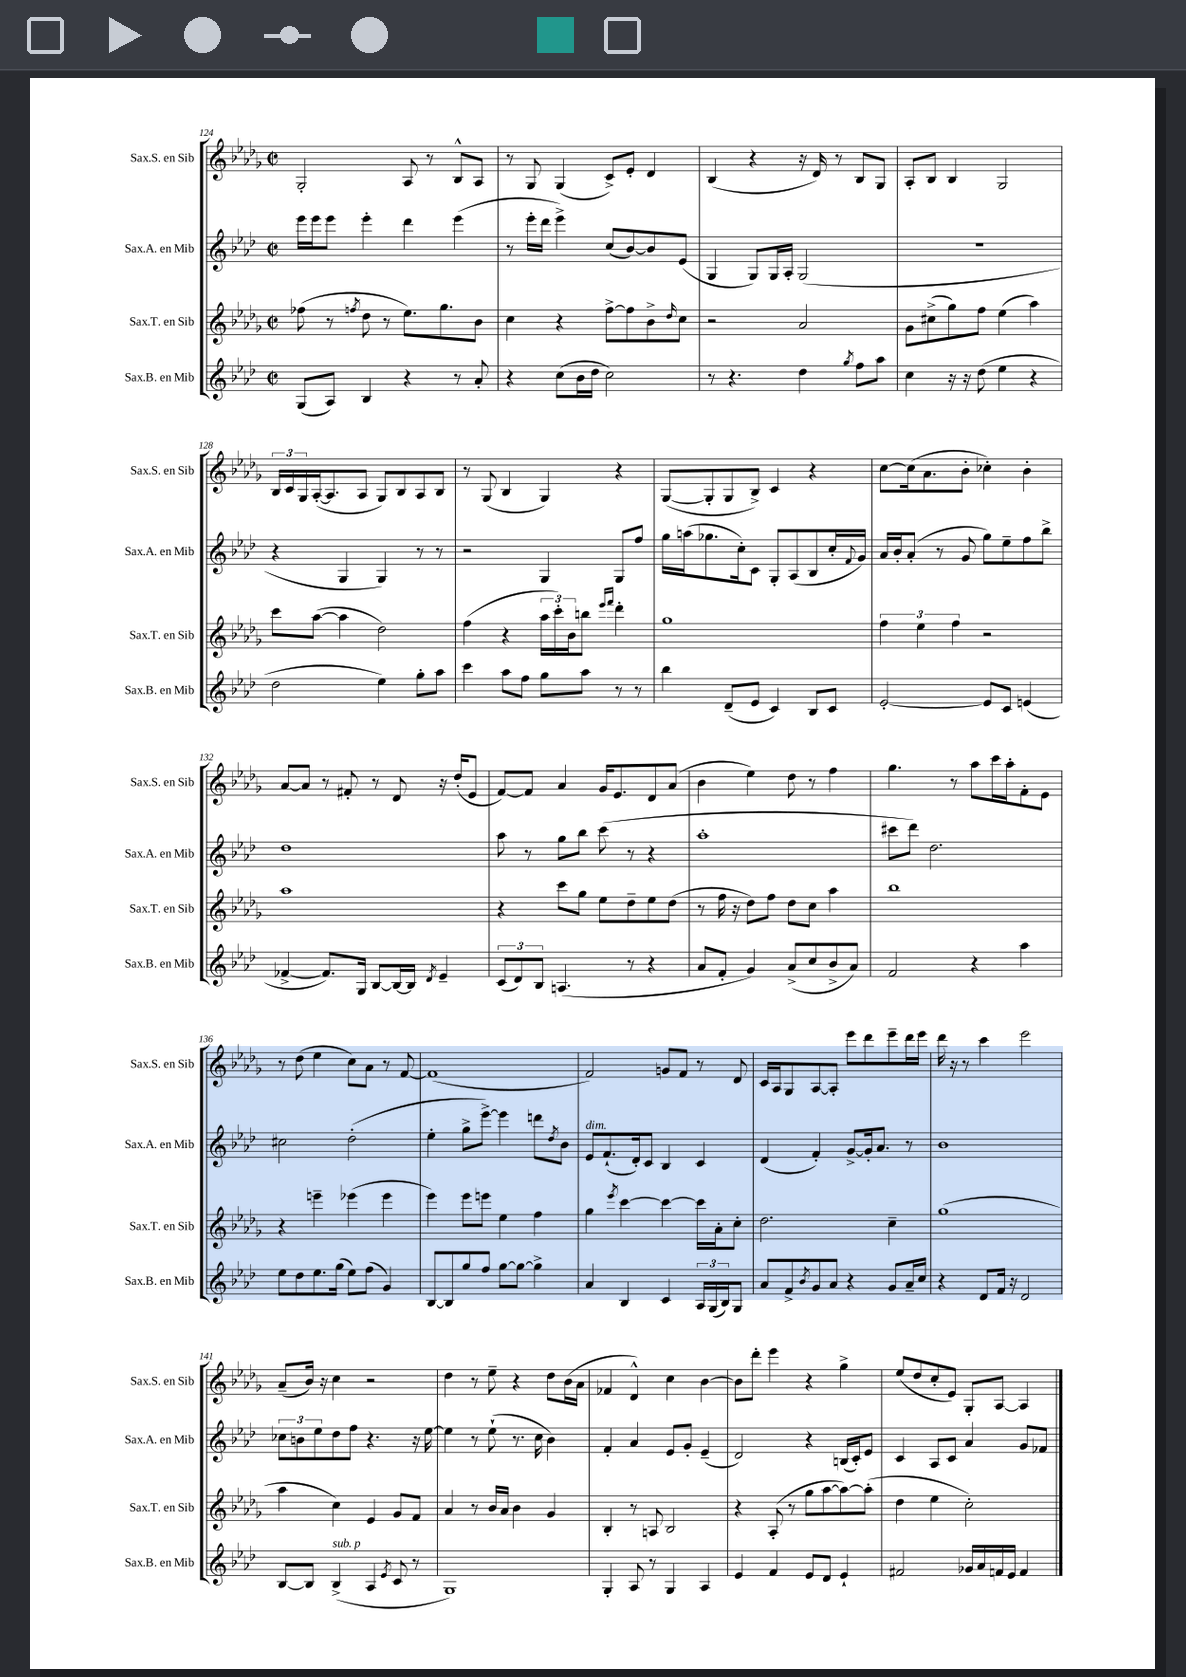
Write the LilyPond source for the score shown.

<<
\new StaffGroup <<
\new Staff = "s0" \with { instrumentName = "Sax.S. en Sib" shortInstrumentName = "Sax.S. en Sib" } {
    \clef treble \key des \major \defaultTimeSignature \time 2/2
    ges2-. aes8 r8 bes8-^ aes8 |
    r8 ges8 ges4( c'8->) ees'8-. des'4 |
    bes4( r4 r16 des'16) r8 bes8 ges8 |
    aes8-. bes8 bes4 ges2 |
    \tuplet 3/2 { bes16 c'16 ges16 } aes16~-.( aes8. aes8 ges8) bes8 aes8 bes8 |
    r8 ges8( bes4 ges4) r4 |
    ges8~( ges8-. ges8 bes8->) c'4 r4 |
    c''8~ c''16( aes'8. bes'8-. ces''4-.) bes'4-. |
    aes'8~ aes'8 r8 fis'8-. r8 des'8 r16 des''16-.( ees'8 |
    f'8~) f'8 aes'4 ges'16 ees'8. des'8 aes'8( |
    bes'4 ees''4) des''8 r8 f''4 |
    ges''4. r8 aes''8 c'''16 aes''16-. f'8-. ees'8 |
    r8 des''8( ees''4 c''8) aes'8 r8 f'8~ |
    f'1( |
    f'2) g'8 f'8 r8 des'8 |
    c'16 aes16 ges8 aes8~ aes8-. ees'''8 des'''8 ees'''8-- des'''16 ees'''16 |
    des'''16 r16 r8 c'''4 ees'''2 |
    aes'8--( bes'16) r16 c''4 r2 |
    des''4 r8 ees''8-- r4 des''8 bes'16( aes'16 |
    fes'4 des'4-^) c''4 bes'4~ |
    bes'8 des'''8-. ees'''4 r4 ges''4-> |
    ees''8( des''8 c''8-. ees'8) ges8-. aes8~ aes4 \bar "|." |
}
\new Staff = "s1" \with { instrumentName = "Sax.A. en Mib" shortInstrumentName = "Sax.A. en Mib" } {
    \clef treble \key aes \major \defaultTimeSignature \time 2/2
    ees'''16 ees'''16 ees'''8 ees'''4-. des'''4 ees'''4( |
    r8 ees'''16-. des'''16 ees'''4->) c''8( bes'8~) bes'8 ees'8( |
    g4 g8) g16 aes16-. g2( |
    R1 |
    r4 g4 g4) r8 r8 |
    r2 g4 g8 f''8 |
    g''16 a''16( ges''8. c''16-.) c'8 g8-. aes8( bes8 c''16-. \appoggiatura { f'8 } g'16) |
    aes'16 bes'16-. aes'8-.( r8 g'8 g''8) ees''8-- f''8 bes''8-> |
    des''1 |
    aes''8 r8 g''8 bes''8 c'''8( r8 r4 |
    aes''1-. |
    cis'''8 des'''8) des''2. |
    cis''2 des''2-.( |
    ees''4-. g''8-> ees'''8~->) ees'''4 d'''8 \acciaccatura { des''8 } bes'8 |
    ees'8^\markup { \italic "dim." } f'8.-!( des'16-.) c'8 bes4 c'4 |
    des'4( f'4-.) g'8~-> g'16-. aes'8. r8 |
    bes'1 |
    \tuplet 3/2 { ces''8 b'8 ees''8 } des''8 f''8 r4. r16 ees''16~ |
    ees''4 r8 ees''8-!( r8. c''16 bes'4) |
    f'4-. aes'4 ees'8 g'8-. ees'4--( |
    des'2) r4 b16( c'16-.) ees'8 |
    c'4 aes8 c'8 aes'4 g'8 fes'8 \bar "|." |
}
\new Staff = "s2" \with { instrumentName = "Sax.T. en Sib" shortInstrumentName = "Sax.T. en Sib" } {
    \clef treble \key des \major \defaultTimeSignature \time 2/2
    fes''8( r8 \acciaccatura { f''8 } des''8 r8 ees''8.) ges''8. bes'8 |
    c''4 r4 f''8~-> f''8 bes'8-> \grace { des''16 } c''8 |
    r2 aes'2 |
    ges'8 cis''8->( ges''8) f''8 ees''4( aes''4) |
    c'''8 aes''8~( aes''4 des''2) |
    f''4( r4 \tuplet 3/2 { aes''16 c'''16-.) bes'16 } b''8 \grace { ees'''16 f'''16 } des'''4-. |
    ges''1 |
    \tuplet 3/2 { f''4 ees''4 f''4 } r2 |
    aes''1 |
    r4 c'''8 ges''8 ees''8 des''8-- ees''8 des''8( |
    r8 f''16 r16 des''8) f''8 des''8 c''8 aes''4 |
    bes''1 |
    r4 e'''4-- ees'''4( ees'''4 |
    ees'''4) ees'''8 e'''8 ees''4 f''4 |
    ges''4 \acciaccatura { ees'''8 } c'''4~ c'''4~ c'''16 aes'16-. c''8-. |
    des''2. c''4-- |
    ges''1( |
    aes''4 c''4) ees'4 ges'8 f'8 |
    aes'4 r8 bes'16 aes'16 bes'4 ges'4 |
    bes4-. r8 a8 bes2 |
    r4 aes8-.( r8 ges''8 aes''8~ aes''8~) aes''8-.( |
    des''4 ees''4 c''2-.) \bar "|." |
}
\new Staff = "s3" \with { instrumentName = "Sax.B. en Mib" shortInstrumentName = "Sax.B. en Mib" } {
    \clef treble \key aes \major \defaultTimeSignature \time 2/2
    g8( aes8) bes4 r4 r8 aes'8-. |
    r4 c''8( bes'16 des''16 c''2) |
    r8 r4. des''4 \acciaccatura { g''8 } f''8 aes''8 |
    c''4 r16 r16 des''8( ees''4 r4 |
    des''2 ees''4) g''8-. aes''8 |
    c'''4 aes''8 f''8 g''8 aes''8 r8 r8 |
    bes''4 des'8--( ees'8 c'4) bes8 c'8 |
    ees'2~-. ees'8 c'8 e'4( |
    fes'4~-> fes'8.) g16 bes8~ bes16~ bes16 \acciaccatura { des'8 } ees'4-- |
    \tuplet 3/2 { c'8( des'8) bes8 } a4.( r8 r4 |
    aes'8 f'8-. g'4) aes'8->( c''8 bes'8-> aes'8) |
    f'2 r4 aes''4 |
    ees''8 des''8 ees''8. g''16( ees''8) f''8( g'4) |
    bes8~ bes8 g''8 f''8 g''8~ g''8~ g''4-> |
    aes'4 bes4 c'4 \tuplet 3/2 { aes16 g16( bes16) } g8 |
    aes'8 f'8-> \acciaccatura { bes'8 } g'8 aes'8 r4 g'8 aes'16-- c''16 |
    r4 des'8 f'16 r16 des'2 |
    bes8~ bes8 bes4->^\markup { \italic "sub. p" }( aes4 \acciaccatura { ees'8 } c'8 r8 |
    g1) |
    g4-. aes8 r8 g4 aes4 |
    ees'4 f'4 ees'8 des'8 ees'4-! |
    fis'2 ges'16 aes'16 f'16 ees'16 f'4 \bar "|." |
}
>>
>>
\layout { \context { \Score currentBarNumber = #124 } }
